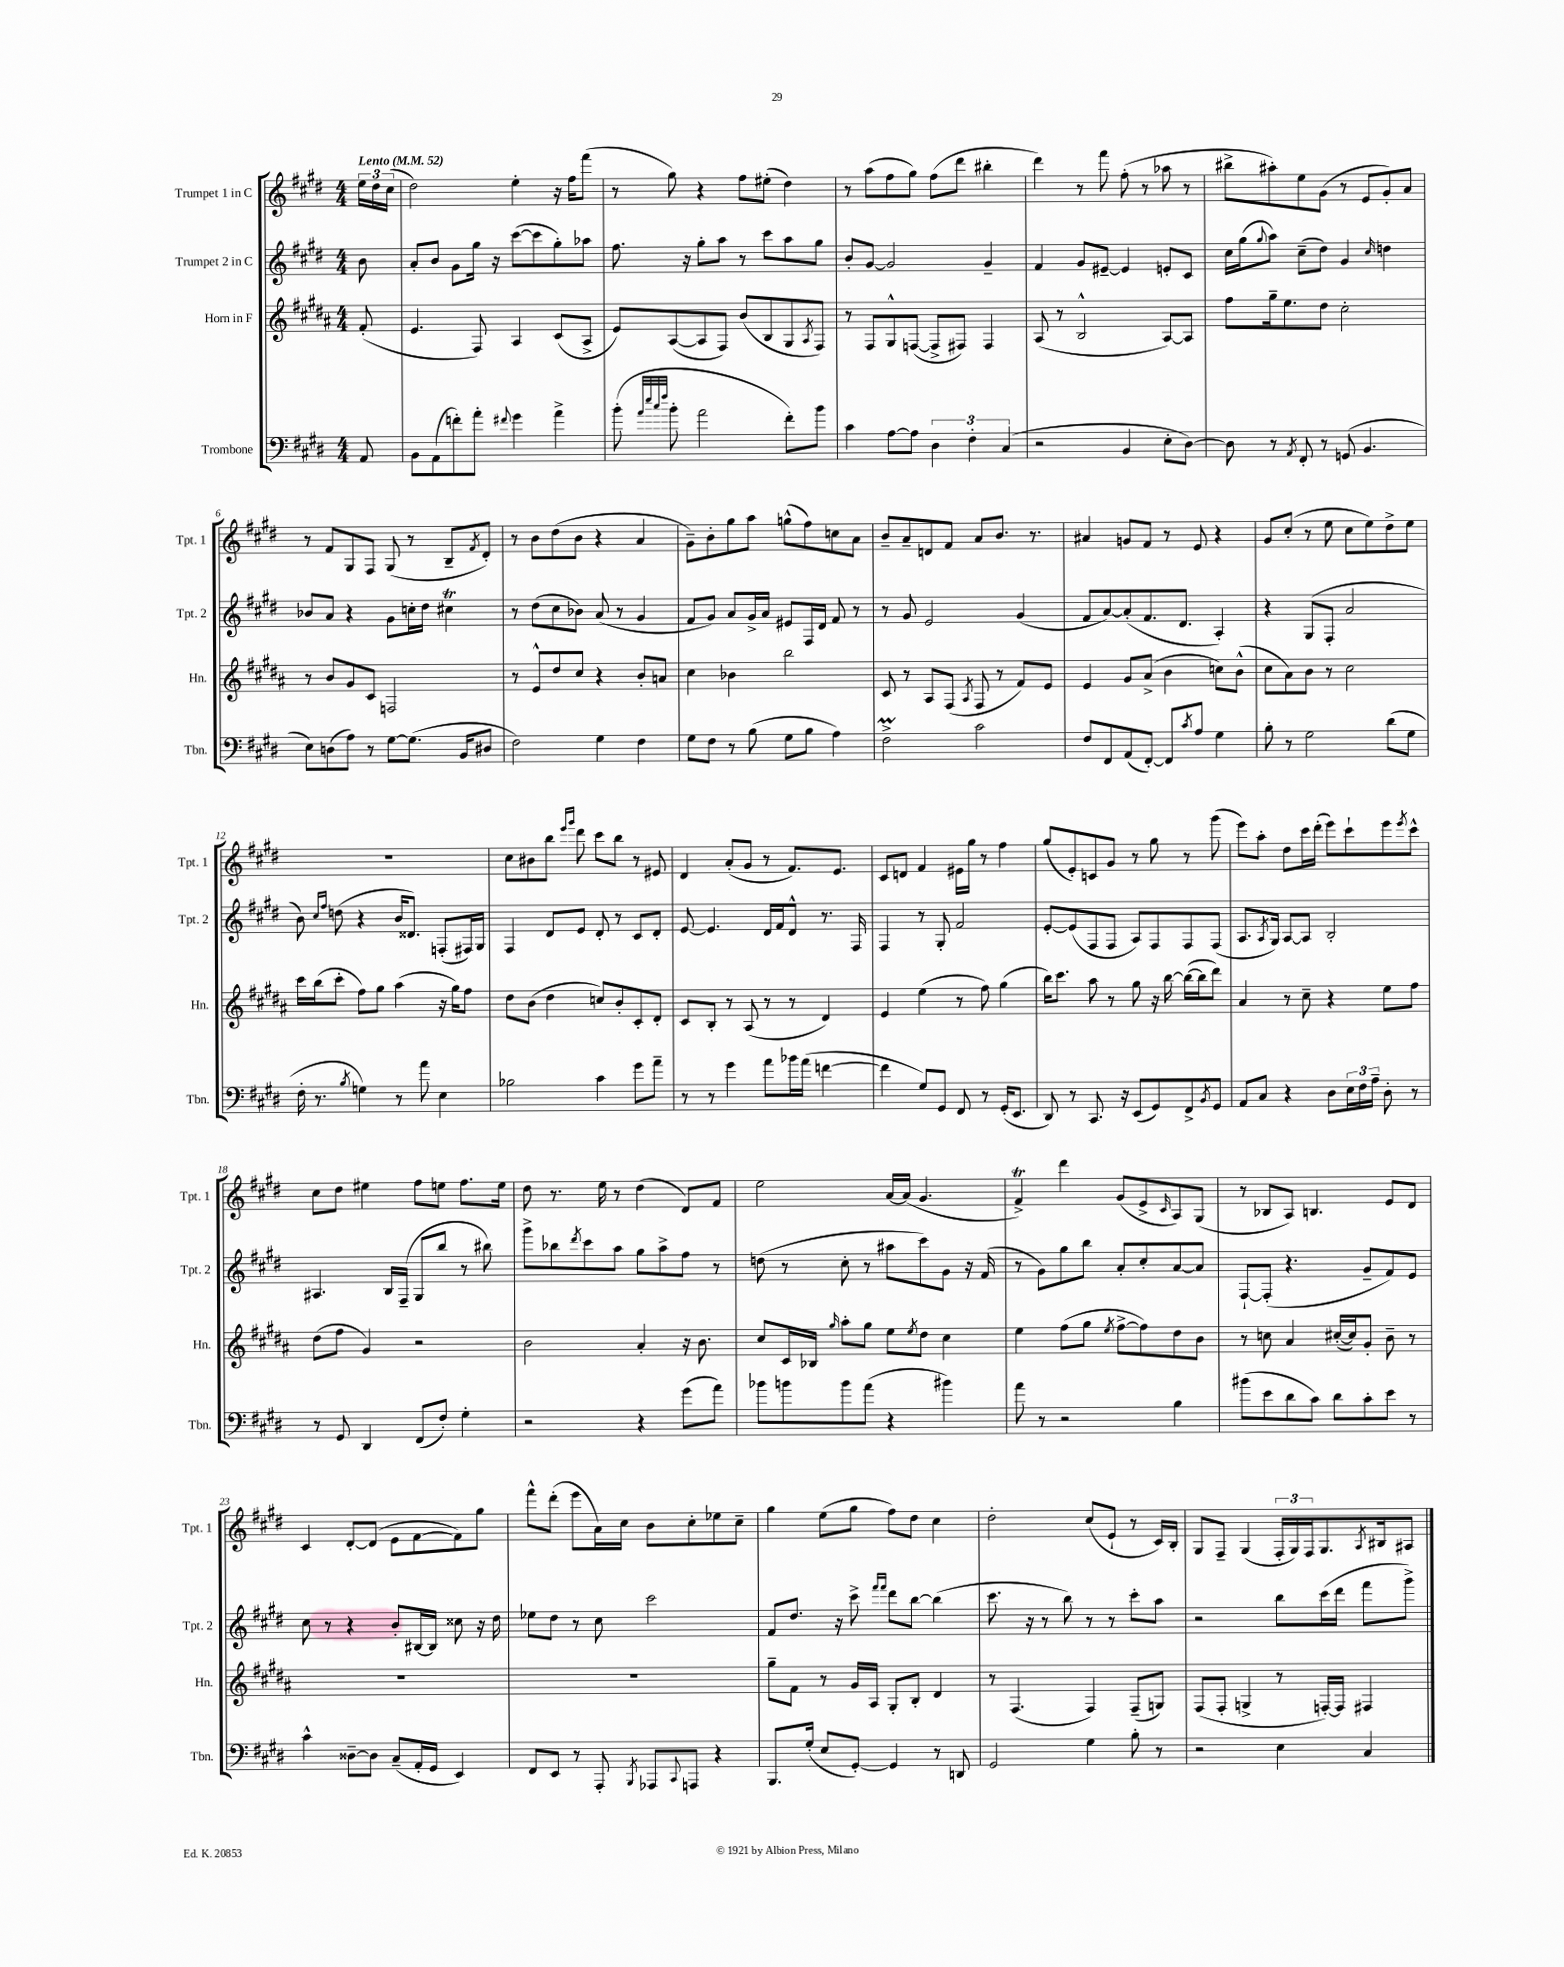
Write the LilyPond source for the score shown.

<<
\new StaffGroup <<
\new Staff = "s0" \with { instrumentName = "Trumpet 1 in C" shortInstrumentName = "Tpt. 1" } {
    \clef treble \key e \major \numericTimeSignature \time 4/4 \partial 8 \tempo "Lento" 4 = 52
    \tuplet 3/2 { e''16 dis''16 cis''16( } |
    dis''2) e''4-. r16 fis''16 fis'''8( |
    r8 gis''8) r4 fis''8 eis''8-.( dis''4) |
    r8 a''8( fis''8 gis''8) fis''8( dis'''8 bis''4-. |
    dis'''4) r8 fis'''8 fis''8-.( r8 aes''8 r8 |
    bis''8-> ais''8-.) e''8 gis'8( r8 e'8 gis'8-.) a'8 |
    r8 fis'8 gis8 fis8 gis8( r8 b8-- \acciaccatura { fis'8 } dis'8-.) |
    r8 b'8 dis''8( b'8 r4 a'4 |
    gis'8--) b'8-. gis''8 a''8 g''8-^( fis''8) c''8 a'8 |
    b'8-- a'8-- d'8 fis'8 a'8 b'8. r8. |
    ais'4 g'8 fis'8 r8 e'8 r4 |
    gis'8 cis''8-.( r8 e''8 cis''8 e''8) dis''8-> e''8 |
    R1 |
    cis''8 bis'8 b''8 \grace { e'''16 gis'''16 } dis'''8 cis'''8 b''8 r8 eis'8 |
    dis'4 a'8-.( gis'8 r8 fis'8.) e'8. |
    cis'8 d'8 fis'4 eis'16 gis''16 r8 fis''4 |
    gis''8( e'8-.) c'8 gis'8 r8 gis''8 r8 gis'''8( |
    e'''8) a''8-. dis''8 cis'''16 dis'''16-.( e'''8) cis'''8-! e'''8 \acciaccatura { e'''8 } cis'''8-^ |
    cis''8 dis''8 eis''4 fis''8 e''8 fis''8. e''16 |
    dis''8 r8. e''16 r8 dis''4( dis'8) fis'8 |
    e''2 a'16~ a'16( gis'4. |
    fis'4->\trill) dis'''4 gis'8( e'8-> \grace { cis'16 } a8) gis8( |
    r8 bes8 a8) b4. e'8 dis'8 |
    cis'4 dis'8~-. dis'8( e'8 fis'8~ fis'8) gis''8 |
    fis'''8-^ dis'''8-.( e'''8 a'16) cis''16 b'8 cis''8-. ees''8 cis''8-- |
    gis''4 e''8( gis''8 fis''8) dis''8 cis''4 |
    dis''2-. cis''8( e'8-! r8 cis'16) b16-. |
    gis8 fis8-- gis4( \tuplet 3/2 { fis16-. gis16) fis16 } gis8. \acciaccatura { a8 } bis16 ais8 \bar "|." |
}
\new Staff = "s1" \with { instrumentName = "Trumpet 2 in C" shortInstrumentName = "Tpt. 2" } {
    \clef treble \key e \major \numericTimeSignature \time 4/4 \partial 8
    b'8 |
    a'8-. b'8 gis'8 gis''16 r16 cis'''8~( cis'''8 gis''8-.) aes''8 |
    fis''8. r16 gis''8-. a''8 r8 cis'''8 a''8 gis''8 |
    b'8-. gis'8~ gis'2 gis'4-- |
    fis'4 gis'8 eis'8~-- eis'4 e'8-. cis'8 |
    cis''16 gis''16( \appoggiatura { gis''8 } a''8) cis''8--( dis''8) gis'4 \grace { cis''16 } d''4 |
    bes'8 a'8 r4 gis'8 c''16-. dis''16 cis''4\trill |
    r8 dis''8( cis''8 bes'8) a'8( r8 gis'4 |
    fis'8 gis'8) a'8 gis'16-> a'16 eis'8 fis16 dis'16 fis'8 r8 |
    r8 gis'8 e'2 gis'4( |
    fis'8 a'8~) a'8-.( fis'8. dis'8. a4-.) |
    r4 gis8( fis8-. a'2 |
    b'8) \grace { cis''16 fis''16 } d''8( r4 b'16 disis'8.) f8-.( fis16) gis16 |
    fis4 dis'8 e'8 dis'8-. r8 cis'8 dis'8-. |
    e'8~ e'4. dis'16 fis'16 dis'8-^ r8. fis16 |
    fis4 r8 gis8-. fis'2 |
    e'8~-. e'8( fis8 fis8 a8) fis8 fis8 fis8( |
    a8. \acciaccatura { a8 } gis16) a8~ a8 b2-. |
    ais4. b16 fis16--( gis8 b''8 r8 bis''8) |
    gis'''8-> bes''8 \acciaccatura { dis'''8 } cis'''8 a''8 gis''8 a''8-> fis''8 r8 |
    d''8( r8 cis''8-. r8 ais''8 cis'''8) gis'8 r16 fis'16( |
    r8 gis'8) gis''8 b''8 a'8-. cis''8-. a'8~ a'8 |
    fis8~-! fis8-.( r4. gis'8-- fis'8) e'8 |
    cis''8 r8 r4 b'8-. bis16~ bis16 cisis''8 r16 dis''16 |
    ees''8 dis''8 r8 cis''8 cis'''2 |
    fis'8 dis''8. r16 cis'''8-> \grace { fis'''16 fis'''16 } dis'''8 b''8~ b''4( |
    cis'''8. r16 r8 b''8) r8 r8 cis'''8-. a''8 |
    r2 b''8 cis'''16( dis'''16 fis'''8 gis'''8->) \bar "|." |
}
\new Staff = "s2" \with { instrumentName = "Horn in F" shortInstrumentName = "Hn." } {
    \clef treble \key b \major \numericTimeSignature \time 4/4 \partial 8
    fis'8-.( |
    e'4. fis8) ais4 cis'8( ais8-> |
    e'8) ais8~( ais8 fis8) b'8( b8 gis8 \acciaccatura { ais8 } fis8) |
    r8 fis8 gis8-^ f8~( f8-> fis8) fis4 |
    ais8( r8 b2-^ ais8~) ais8 |
    fis''8 gis''16-- e''8. dis''8 cis''2-. |
    r8 b'8 gis'8 cis'8 f2 |
    r8 e'8-^ dis''8 cis''8 r4 b'8-. a'8 |
    cis''4 bes'4 b''2 |
    cis'8 r8 ais8 fis8( \acciaccatura { ais8 } fis8 r8 fis'8) e'8 |
    e'4 gis'8 ais'8->( b'4 c''8) b'8-^( |
    cis''8 ais'8) b'8 r8 cis''2 |
    cis'''16 b''16( cis'''8-. fis''8) gis''8 ais''4( r16 gis''16) fis''8 |
    dis''8 b'8( dis''4 c''8) b'8-. cis'8-. dis'8-. |
    cis'8 b8-. r8 ais8( r8 r8 dis'4) |
    e'4 e''4( r8 fis''8) gis''4( |
    b''16) cis'''8. ais''8 r8 gis''8 r16 b''16~ b''16~( b''16 dis'''8) |
    ais'4 r8 cis''8-- r4 e''8 fis''8 |
    dis''8( fis''8 gis'4) r2 |
    b'2 ais'4-. r16 b'8. |
    cis''8 cis'16 bes16 \grace { gis''16 } ais''8-. gis''8 e''8 \acciaccatura { e''8 } dis''8 cis''4 |
    e''4 fis''8( gis''8 \acciaccatura { e''8 } fis''8~-> fis''8) dis''8 b'8 |
    r8 c''8 ais'4 cis''16~-.( cis''16) gis'8-. b'8-- r8 |
    R1 |
    R1 |
    gis''8-- fis'8 r8 gis'16 ais16 gis8-. b8-. dis'4 |
    r8 fis4.( fis4) fis8--( g8) |
    fis8( fis8-. g4-> r8 f16~-.) f16 fis4 \bar "|." |
}
\new Staff = "s3" \with { instrumentName = "Trombone" shortInstrumentName = "Tbn." } {
    \clef bass \key e \major \numericTimeSignature \time 4/4 \partial 8
    a,8 |
    b,8 a,8( f'8-.) a'8-. \appoggiatura { fis'8 } gis'4 a'4-> |
    b'8-.( \grace { a'32 e''32 cis''32 fis''32 } b'8-. a'2 fis'8-.) b'8 |
    cis'4 a8~ a8 \tuplet 3/2 { dis4 fis4-. cis4( } |
    r2 b,4 e8-. dis8~) |
    dis8 r8 \acciaccatura { a,8 } fis,8-. r8 g,8( b,4. |
    e8) d8( a8) r8 gis8~ gis8.( b,16 dis8 |
    fis2) gis4 fis4 |
    gis8 fis8 r8 b8( gis8 b8 a4) |
    fis2->\prall cis'2 |
    fis8 fis,8 a,8( fis,8~-.) fis,8 \acciaccatura { cis'8 } a8 gis4 |
    b8-. r8 gis2 dis'8( gis8 |
    fis16-. r8. \acciaccatura { b8 } g4) r8 a'8 e4 |
    bes2 cis'4 gis'8 a'8-- |
    r8 r8 gis'4 a'8 bes'16 a'16( f'4~ |
    f'4 gis8) gis,8 fis,8 r8 gis,16-.( e,8. |
    dis,8) r8 cis,8. r16 e,8( gis,8) fis,8-> \acciaccatura { b,8 } gis,8 |
    a,8 cis8 r4 dis8 \tuplet 3/2 { e16 fis16 a16-- } dis8-. r8 |
    r8 gis,8 dis,4 fis,8( fis8-.) gis4-. |
    r2 r4 gis'8( a'8) |
    bes'8 b'8 b'8 a'8( r4 bis'4) |
    a'8 r8 r2 b4 |
    bis'8( e'8 dis'8 cis'8) dis'8 cis'8-. e'8 r8 |
    cis'4-^ disis8~-- disis8 cis8--( a,16-. gis,16 e,4) |
    fis,8 e,8 r8 a,,8-. \acciaccatura { b,,8 } aes,,8 \appoggiatura { cis,8 } a,,8 r4 |
    b,,8. gis16-.( e8 gis,8~-.) gis,4 r8 d,8 |
    gis,2 gis4 b8-. r8 |
    r2 e4 cis4 \bar "|." |
}
>>
>>
